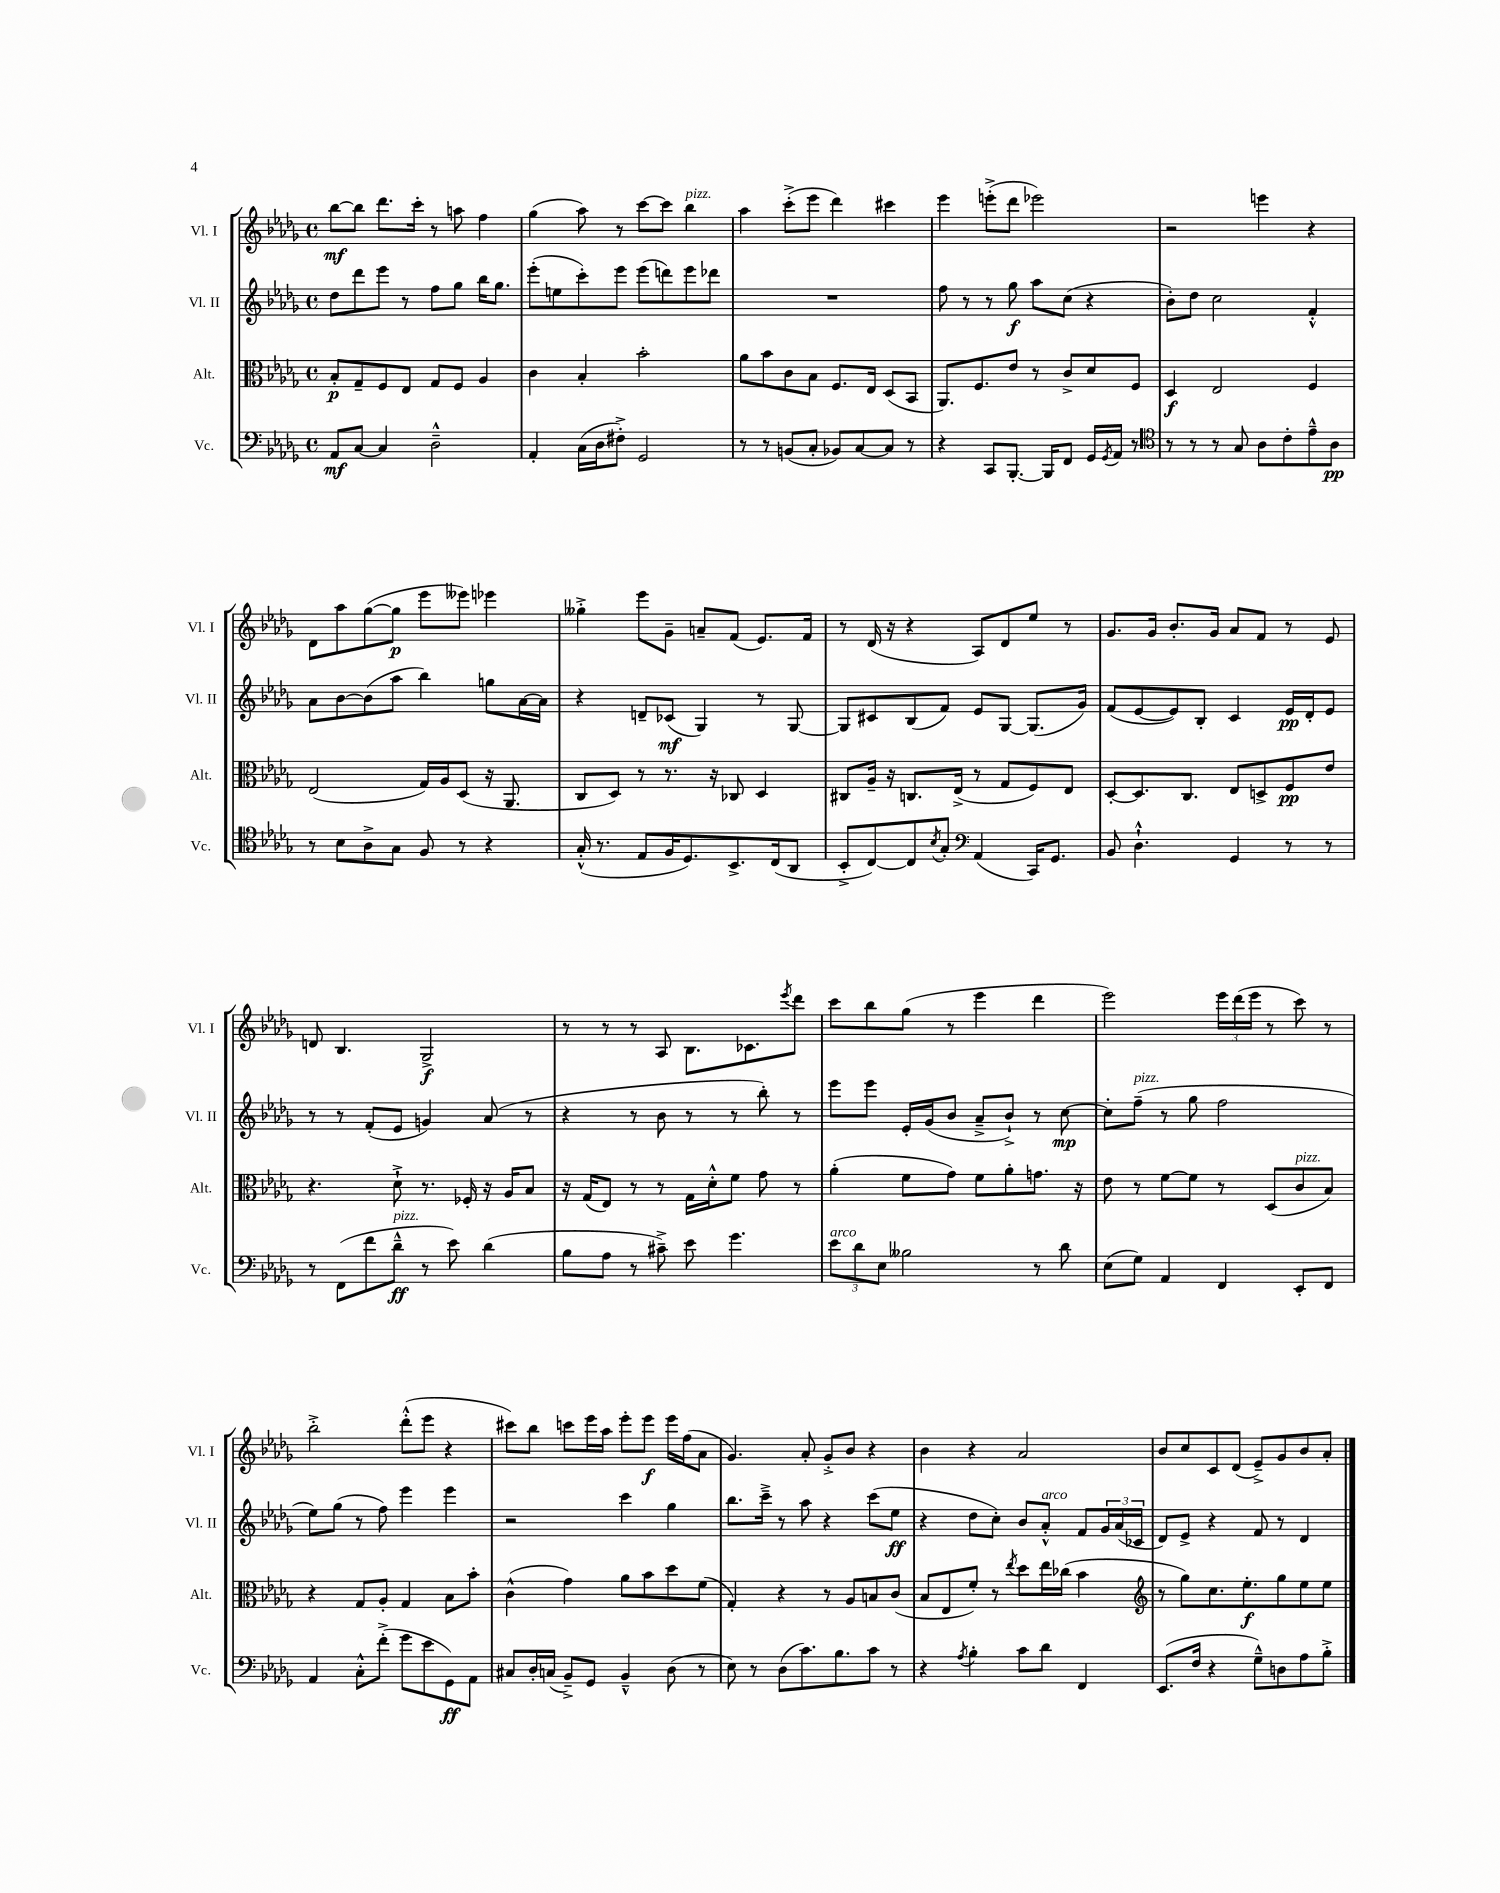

**kern	**kern	**kern	**kern
*staff4	*staff3	*staff2	*staff1
*clefF4	*clefC3	*clefG2	*clefG2
*k[b-e-a-d-g-]	*k[b-e-a-d-g-]	*k[b-e-a-d-g-]	*k[b-e-a-d-g-]
*M4/4	*M4/4	*M4/4	*M4/4
*met(c)	*met(c)	*met(c)	*met(c)
8AA-/L	8B-'/L	8dd-\L	[8bb-\L
[8C/J	8G-~/	8ddd-\	8bb-\]J
4C/]	8F/	8eee-\J	8.ddd-\L
.	8E-/J	8r	.
.	.	.	16ccc'\Jk
2D-~^^\	8G-/L	8ff\L	8r
.	8F/J	8gg-\J	8aa\
.	4A-/	16bb-\LK	4ff\
.	.	8.gg-\J	.
=	=	=	=
4AA-'/	4c\	(8eee-'\L	(4gg-\
.	.	8ee\	.
(16C\LL	4B-'/	8ccc'\)	8aa-\)
16D-\J	.	.	.
8F#'^\J)	.	8eee-\J	8r
2GG-/	2b-'\	(8eee-\L	[8ccc\L
.	.	8ddd\)	8ccc\]J
.	.	8eee-\	4bb-\
.	.	8ddd-\J	.
=	=	=	=
8r	8a-\L	1r	4aa-\
8r	8b-\	.	.
(8BB/L	8c\	.	(8ccc'^\L
8C'/J	8B-\J	.	8eee-\J
8BB-/L)	8.F/L	.	4ddd-\)
[8C/	.	.	.
.	16E-/Jk	.	.
8C/]J	(8D-/L	.	4ccc#\
8r	8BB-/J	.	.
=	=	=	=
4r	8.AA-/L)	8ff\	4eee-\
.	.	8r	.
.	8.F/	.	.
8CC/L	.	8r	(8eee'^\L
[8.BBB-'/J	8e-/J	8gg-\	8ddd-\J
.	8r	8aa-\L	2eee-\)
16BBB-/]LK	.	.	.
8FF/J	8c^/L	(8cc\J	.
16GG-/LL	8d-/	4r	.
8qGG-/	.	.	.
16AA-/JJ	.	.	.
8r	8F/J	.	.
=	=	=	=
*clefC4	*	*	*
8r	4D-/	8b-'\L)	2r
8r	.	8dd-\J	.
8r	2E-/	2cc\	.
8G-/	.	.	.
8A-\L	.	.	4eee\
8c'\	.	.	.
8e-~^^\	4F/	4f'^^/	4r
8A-\J	.	.	.
=	=	=	=
8r	(2E-/	8a-\L	8d-\L
8B-\L	.	[8b-\	8aa-\
8A-^\	.	(8b-\]	([8gg-\
8G-\J	.	8aa-\J	8gg-\]J
8F/	16G-/LL)	4bb-\)	8eee-\L
.	16A-/J	.	.
8r	(8D-/J	.	8eee--\J)
4r	16r	8gg\L	4eee-\
.	8.AA-/	.	.
.	.	[16a-\L	.
.	.	16a-\]JJ	.
=	=	=	=
(16G-'^^/	8C/L	4r	4gg--'^\
8.r	.	.	.
.	8D-/J)	.	.
8E-/L	8r	8d~/L	8eee-\L
16F/K	8.r	(8c-/J	8g-~\J
8.D-/)	.	.	.
.	.	4G-/)	8a~/L
.	16r	.	.
8.BB-^/	8C-/	.	(8f/J
.	4D-/	8r	8.e-/L)
(16C/k	.	.	.
8AA-/J	.	[8G-/	.
.	.	.	16f/Jk
=	=	=	=
8BB-'^/L	8C#/L	8G-/]L	8r
[8C/)	16A-~/Jk	8c#/	(16d-/
.	16r	.	16r
8C/]	8.C/L	(8B-/	4r
8qB-/	.	.	.
8G-'/J	.	8f/J)	.
.	(16E-^/Jk	.	.
*clefF4	*	*	*
(4AA-/	8r	8e-/L	8A-/L)
.	8G-/L	[8G-/J	8d-/
16CC/LK)	8F/)	(8.G-/]L	8ee-/J
8.GG-/J	.	.	.
.	8E-/J	.	8r
.	.	16g-/Jk)	.
=	=	=	=
8BB-/	[8D-'/L	(8f/L	8.g-/L
4.D-`^^\	8.D-/]	[8e-/	.
.	.	.	16g-/Jk
.	.	8e-/])	8.b-'/L
.	8.C/J	.	.
.	.	8B-'/J	.
.	.	.	16g-/Jk
4GG-/	8E-/L	4c/	8a-/L
.	8D^/	.	8f/J
8r	8F/	16e-/LL	8r
.	.	16d-'/J	.
8r	8e-/J	8e-/J	8e-/
=	=	=	=
8r	4.r	8r	8d/
(8FF\L	.	8r	4.B-/
8f\	.	(8f'/L	.
8d-~^^\J	8d-`^\	8e-/J	.
8r	8.r	4g/)	2G-^/
8e-\)	.	.	.
.	16F-'/	.	.
(4d-\	16r	(8a-/	.
.	16A-/LK	.	.
.	8B-/J	8r	.
=	=	=	=
8B-\L	16r	4r	8r
.	(16G-/LK	.	.
8A-\J	8E-/J)	.	8r
8r	8r	8r	8r
8c#~^\)	8r	8b-\	8A-/
8e-\	16G-\LL	8r	8.B-\L
.	16d-'^^\J	.	.
4.g-\	8f\J	8r	.
.	.	.	8.c-\
.	8g-\	8bb-'\)	.
.	.	.	8qeee-/
.	8r	8r	8ddd-\J
=	=	=	=
12e-\L	(4a-'\	8eee-\L	8ccc\L
12d-\	.	.	.
.	.	8eee-\J	8bb-\
12E-\J	.	.	.
2B--\	8f\L	16e-'/LL	(8gg-\J
.	.	(16g-/J	.
.	8g-\J)	8b-/J	8r
.	8f\L	8a-~^/L	4eee-\
.	8a-'\	8b-`^/J)	.
8r	8.g\J	8r	4ddd-\
8d-\	.	[8cc\	.
.	16r	.	.
=	=	=	=
(8E-\L	8e-\	8cc'\]L	2eee-\)
8G-\J)	8r	(8ff~\J	.
4AA-/	[8f\L	8r	.
.	8f\]J	8gg-\	.
4FF/	8r	2ff\	24eee-\LL
.	.	.	(24ddd-\
.	.	.	24eee-\JJ
.	(8D-/L	.	8r
8EE-'/L	8c/	.	8ccc\)
8FF/J	8B-/J)	.	8r
=	=	=	=
4AA-/	4r	8ee-\L)	2bb-'^\
.	.	(8gg-\J	.
8C'^^\L	8G-/L	8r	.
(8f'^\J	8A-'/J	8ff\)	.
8g-\L	4G-/	4eee-\	(8ddd-'^^\L
8e-\	.	.	8eee-\J
8GG-\)	8B-\L	4eee-\	4r
8AA-\J	8b-'\J	.	.
=	=	=	=
8C#/L	(4c^^\	2r	8ccc#\L)
16D-'/L	.	.	8bb-\J
(16C/JJ	.	.	.
8BB-~^/L)	4g-\)	.	8ccc\L
8GG-/J	.	.	16eee-\L
.	.	.	16aa-\JJ
4BB-~^^/	8a-\L	4ccc\	8eee-'\L
.	8b-\	.	8eee-\J
(8D-\	8dd-\	4gg-\	16eee-\LL
.	.	.	(16ff\J
8r	(8f\J	.	8a-\J
=	=	=	=
8E-\)	4G-'/)	8.bb-\L	4.g-/)
8r	.	.	.
.	.	16ccc~^\Jk	.
(8D-\L	4r	8r	.
8.c\)	.	8aa-\	8a-'/
.	8r	4r	8g-'^/L
8.B-\	.	.	.
.	8A-/L	.	8b-/J
8c\J	8B/	(8ccc\L	4r
8r	(8c/J	8ee-\J	.
=	=	=	=
4r	8B-/L	4r	4b-\
.	8E-/	.	.
8qA-/	.	.	.
4B-'\	8f'/J)	8dd-\L	4r
.	8r	8cc'\J)	.
.	8qee-/	.	.
8c\L	8dd-\L	8b-/L	2a-/
8d-\J	16ee-\L	8a-'^^/J	.
.	(16cc-\JJ	.	.
4FF/	4b-\	8f/L	.
.	.	24g-/L	.
.	.	(24a-/	.
.	.	24c-/JJ	.
=	=	=	=
*	*clefG2	*	*
(8.EE-/L	8r	8d-/L)	8b-/L
.	8gg-\L)	8e-^/J	8cc/
16F/Jk	.	.	.
4r	8.cc\	4r	8c/
.	.	.	(8d-/J
.	8.ee-'\	.	.
8G-~^^\L)	.	8f/	8e-~^/L)
8D\	8gg-\	8r	8g-/
8A-\	8ee-\	4d-/	8b-/
8B-'^\J	8ee-\J	.	8a-'/J
==	==	==	==
*-	*-	*-	*-
